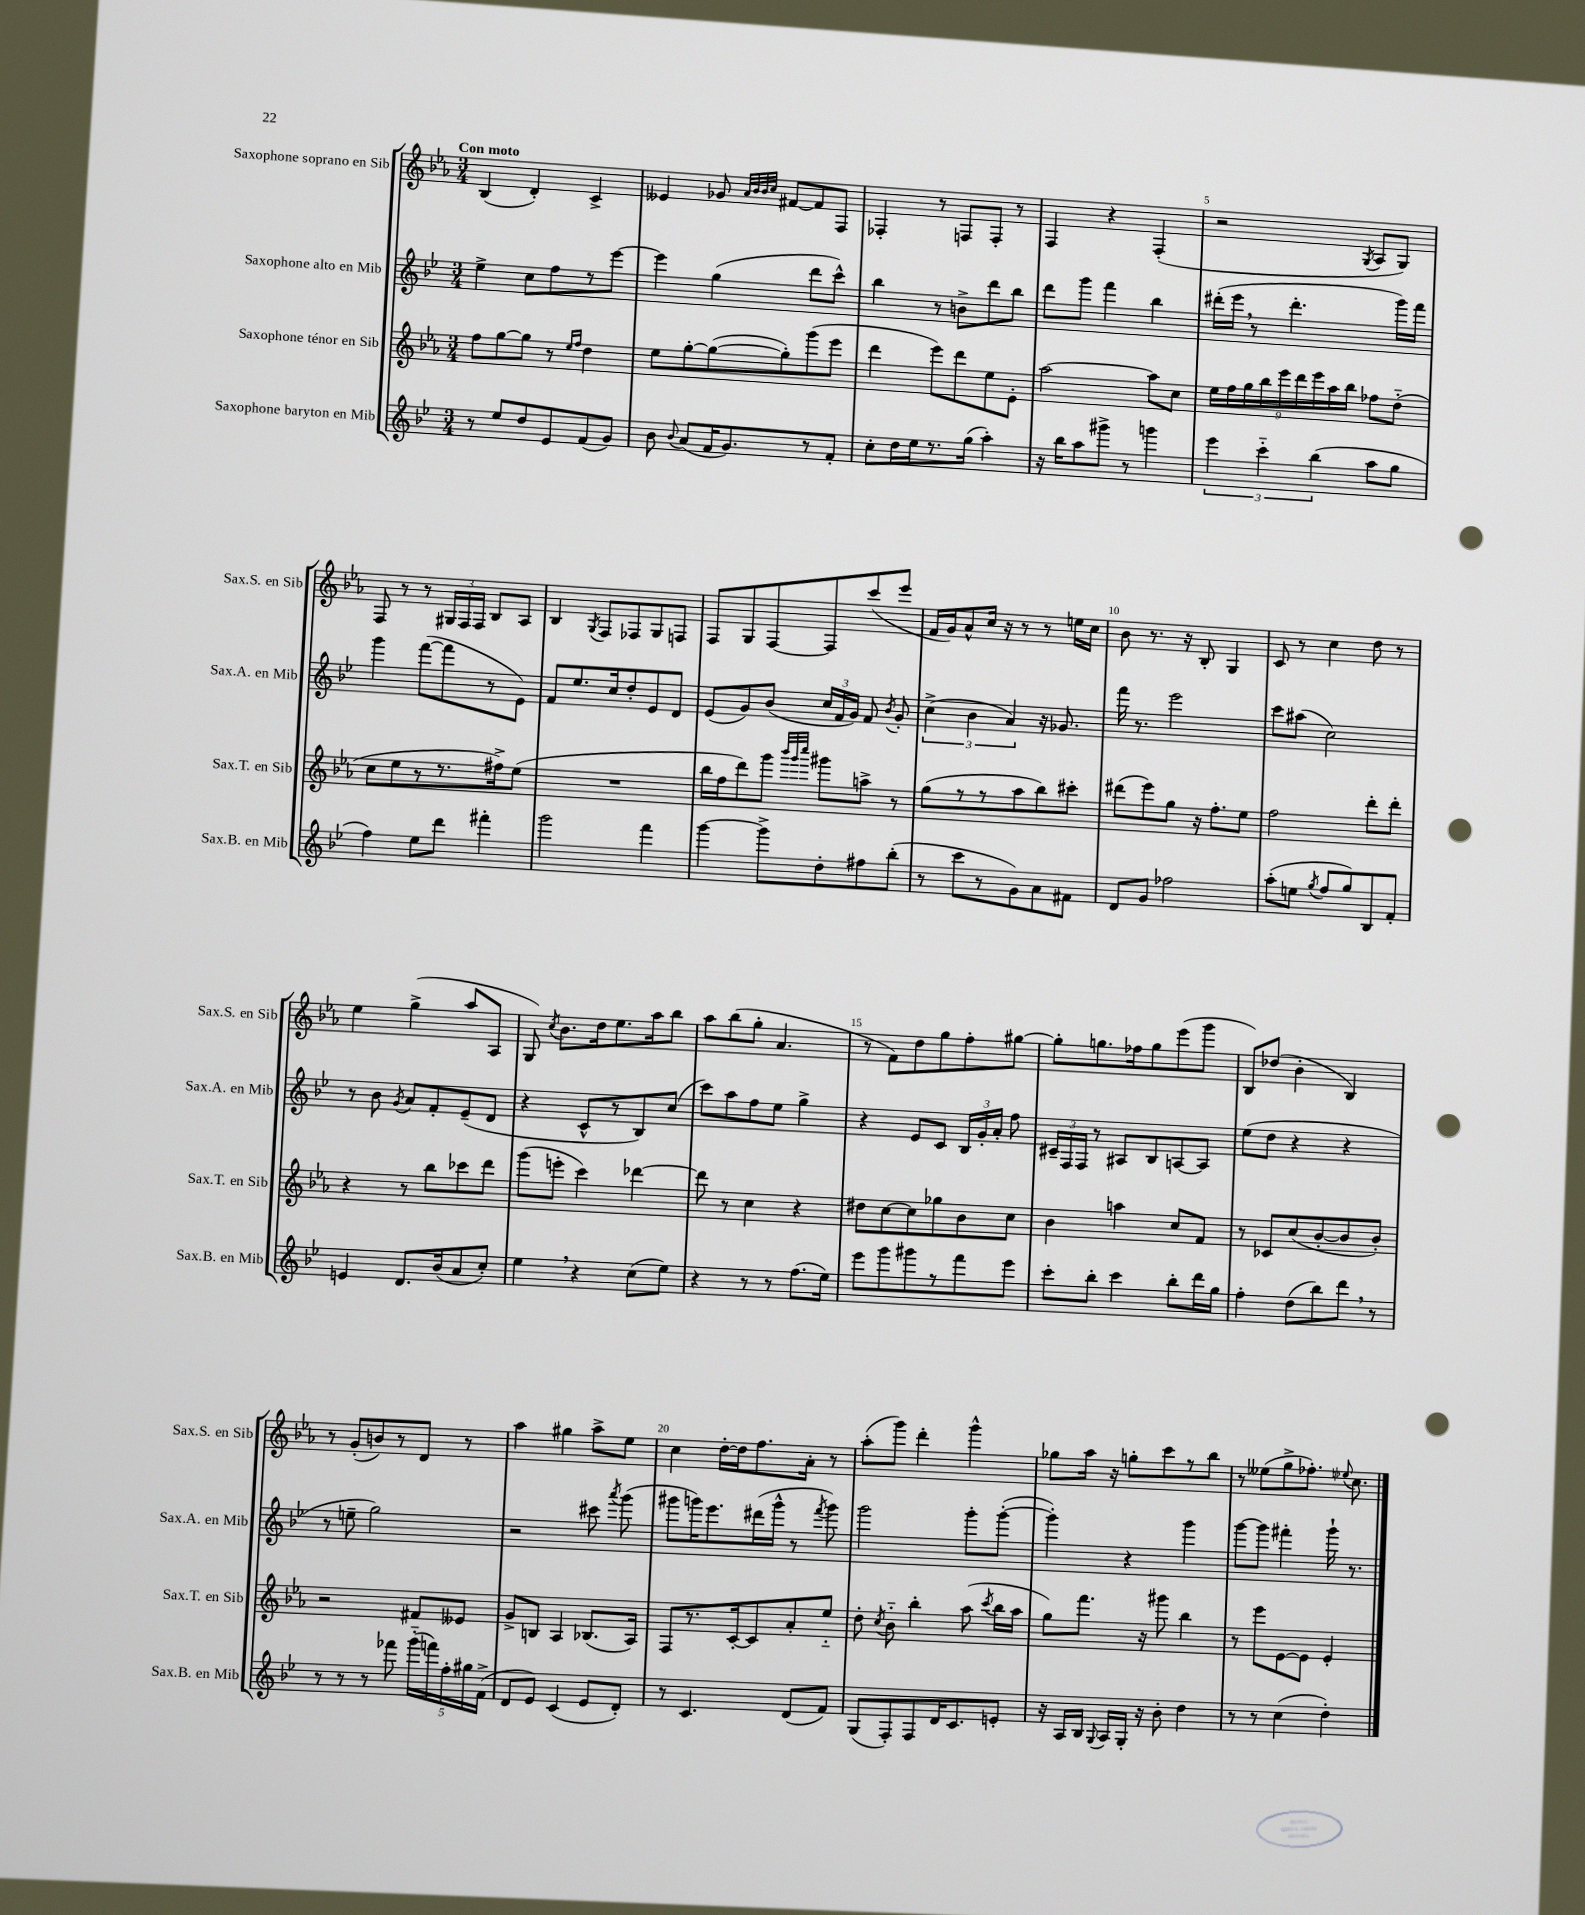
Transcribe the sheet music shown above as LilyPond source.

<<
\new StaffGroup <<
\new Staff = "s0" \with { instrumentName = "Saxophone soprano en Sib" shortInstrumentName = "Sax.S. en Sib" } {
    \clef treble \key ees \major \numericTimeSignature \time 3/4 \tempo "Con moto"
    \autoBeamOff bes4( d'4-.) c'4-> |
    eeses'4 ges'8 \grace { aes'32[ bes'32 bes'32 c''32] } fis'8[~ fis'8 f8] |
    fes4-. r8 f8[ f8]-. r8 |
    f4 r4 f4-.( |
    r2 \acciaccatura { g8 } aes8[ g8]) |
    f8 r8 r8 \tuplet 3/2 { gis16[ f16 f16] } bes8[ aes8] |
    bes4 \acciaccatura { g8 } f8[ fes8 g8 f8] |
    f8[ g8 f8~ f8 c'''8( ees'''8] |
    f'16[ g'16) aes'8-^ c''16] r16 r8 r8 e''16[ c''16] |
    bes'8 r8. r16 bes8-. g4 |
    c'8 r8 c''4 d''8 r8 |
    ees''4 g''4->( aes''8[ aes8] |
    g8) \acciaccatura { c''8 } bes'8.[ d''16 ees''8. aes''16 bes''8] |
    aes''8[ bes''8( g''8]-. aes'4. |
    r8 f'8[) d''8 g''8 f''8-. gis''8]~ |
    gis''8[-. g''8. fes''16 g''8 ees'''8( g'''8] |
    bes8[) des''8]( bes'4-. bes4) |
    r8 g'8[-.( b'8) r8 d'8] r8 |
    aes''4 gis''4 aes''8[-> ees''8] |
    c''4 d''16[~-. d''16 f''8. aes'16]-. r8 |
    aes''8[-.( g'''8]) d'''4-. g'''4-^ |
    ges''8[ aes''16] r16 g''8[-. c'''8 r8 bes''8] |
    r8 eeses''8[( g''8-> fes''8.]-.) \appoggiatura { ees''8 } c''8. \bar "|." |
}
\new Staff = "s1" \with { instrumentName = "Saxophone alto en Mib" shortInstrumentName = "Sax.A. en Mib" } {
    \clef treble \key bes \major \numericTimeSignature \time 3/4
    \autoBeamOff ees''4-> c''8[ f''8 r8 ees'''8]~ |
    ees'''4 g''4( d'''8[ c'''8]-^) |
    bes''4 r8 b'8[-> d'''8 bes''8] |
    d'''8[ g'''8] f'''4 bes''4 |
    dis'''16[-.( ees'''16] \breathe r8 dis'''4.-. g'''16[) f'''16] |
    g'''4 f'''8[~( f'''8 r8 ees'8]) |
    f'8[ ees''8. c''16 d''8-. ees'8 d'8] |
    ees'8[( g'8) bes'8]( \tuplet 3/2 { c''16[ f'16 g'16]) } f'8 \acciaccatura { bes'8 } g'8-. |
    \tuplet 3/2 { c''4->( bes'4 a'4) } r16 ges'8. |
    f'''16 r8. ees'''2 |
    c'''8[ ais''8]( c''2) |
    r8 bes'8 \acciaccatura { g'8 } a'8[ f'8-. ees'8--( d'8] |
    r4 c'8[-^ r8 bes8) c''8]( |
    c'''8[) a''8 f''8 ees''8] g''4-> |
    r4 ees'8[ c'8] \tuplet 3/2 { bes16[ g'16-. a'16]-. } f''8 |
    \tuplet 3/2 { cis'16[-- f16 f16] } r8 ais8[ bes8 a8~ a8] |
    ees''8[( d''8] r4 r4 |
    r8 e''8-- g''2) |
    r2 cis'''8 \acciaccatura { a'''8 } g'''8( |
    gis'''8[ g'''16) ees'''8. dis'''16( g'''16]-^ r8 \acciaccatura { f'''8 } g'''8) |
    g'''2 g'''8[-. g'''8]~-.( |
    g'''4-.) r4 g'''4 |
    g'''8[~ g'''8] fis'''4-. g'''16-! r8. \bar "|." |
}
\new Staff = "s2" \with { instrumentName = "Saxophone ténor en Sib" shortInstrumentName = "Sax.T. en Sib" } {
    \clef treble \key ees \major \numericTimeSignature \time 3/4
    \autoBeamOff f''8[ g''8~ g''8] r8 \grace { ees''16[ f''16] } d''4 |
    ees''8[ g''8~-. g''8~( g''8-.) g'''8( ees'''8] |
    d'''4 ees'''8[) d'''8 ees''8 ees'8]-. |
    aes''2~ aes''8[ c''8] |
    \tuplet 9/8 { ees''16[ f''16 g''16 bes''16 ees'''16 d'''16 ees'''16 aes''16 bes''16] } fes''8[ d''8]-_( |
    c''8[ ees''8 r8 r8. fis''16->) ees''8]( |
    R2. |
    bes''16[ f''16 d'''8) g'''8] \grace { bes'''32[ g'''32 c''''32] } gis'''8[ a''8]-> r8 |
    g''8[( r8 r8 aes''8 bes''8) cis'''8]-. |
    dis'''8[( ees'''8) g''8] r16 f''8.[-. ees''8] |
    f''2 d'''8[-. d'''8]-. |
    r4 r8 bes''8[ ces'''8 d'''8] |
    g'''8[( e'''8]-. c'''4) des'''4~ |
    des'''8 r8 c''4 r4 |
    dis''8[ c''8~ c''8 ges''8 bes'8 c''8] |
    bes'4 a''4 c''8[ f'8] |
    r8 ces'8[ c''8( bes'8~-. bes'8 bes'8]-.) |
    r2 fis'8[ eeses'8] |
    g'8[-> b8] aes4 bes8.[( aes16]) |
    f8[ r8. c'16~-. c'8 aes'8-. ees''8]-_ |
    d''8-. \acciaccatura { c''8 } bes'8-_ bes''4-. aes''8( \acciaccatura { c'''8 } bes''16[ aes''16] |
    g''8[) f'''8.] r16 gis'''8 bes''4 |
    r8 ees'''8[ ees'8~ ees'8] ees'4-. \bar "|." |
}
\new Staff = "s3" \with { instrumentName = "Saxophone baryton en Mib" shortInstrumentName = "Sax.B. en Mib" } {
    \clef treble \key bes \major \numericTimeSignature \time 3/4
    \autoBeamOff r8 ees''8[ d''8 ees'8 f'8( g'8]) |
    bes'8 \appoggiatura { bes'8 } a'8[( f'16 g'8.) r8 f'8]-. |
    c''8[-. d''16 ees''16 r8. g''16]( a''4-.) |
    r16 bes''16[ a''8 gis'''8]-> r8 g'''4 |
    \tuplet 3/2 { ees'''4 c'''4-_ bes''4( } a''8[ g''8] |
    f''4) ees''8[ d'''8] fis'''4-. |
    g'''2 f'''4 |
    g'''4~ g'''8[-> d''8-. fis''8 bes''8]-.( |
    r8 c'''8[ r8 g'8) a'8 fis'8] |
    d'8[ g'8] fes''2 |
    a''8[-.( e''8] \acciaccatura { g''8 } f''8[ g''8) bes8 f'8]-. |
    e'4 d'8.[ bes'16( a'8 c''8]-.) |
    ees''4 \breathe r4 c''8[( ees''8]) |
    r4 r8 r8 f''8.[( ees''16]) |
    ees'''8[ g'''8 gis'''8 r8 f'''8 ees'''8] |
    c'''8[-. bes''8]-. c'''4 bes''8[-. d'''16 g''16] |
    f''4-. d''8[( bes''8) d'''8] \breathe r8 |
    r8 r8 r8 fes'''8 \tuplet 5/4 { g'''16[-_( f'''16) f''16-. gis''16 f'16]->( } |
    d'8[ ees'8]) c'4( ees'8[ d'8]-.) |
    r8 c'4. d'8[( f'8]) |
    g8[( f8-.) f8 d'16 c'8. e'8]-. |
    r16 a16[ bes16] \appoggiatura { g8 } a16[ g16]-. r16 bes'8-. d''4 |
    r8 r8 c''4( d''4-.) \bar "|." |
}
>>
>>
\layout { \context { \Score \override BarNumber.break-visibility = ##(#f #t #t) barNumberVisibility = #(every-nth-bar-number-visible 5) } }
